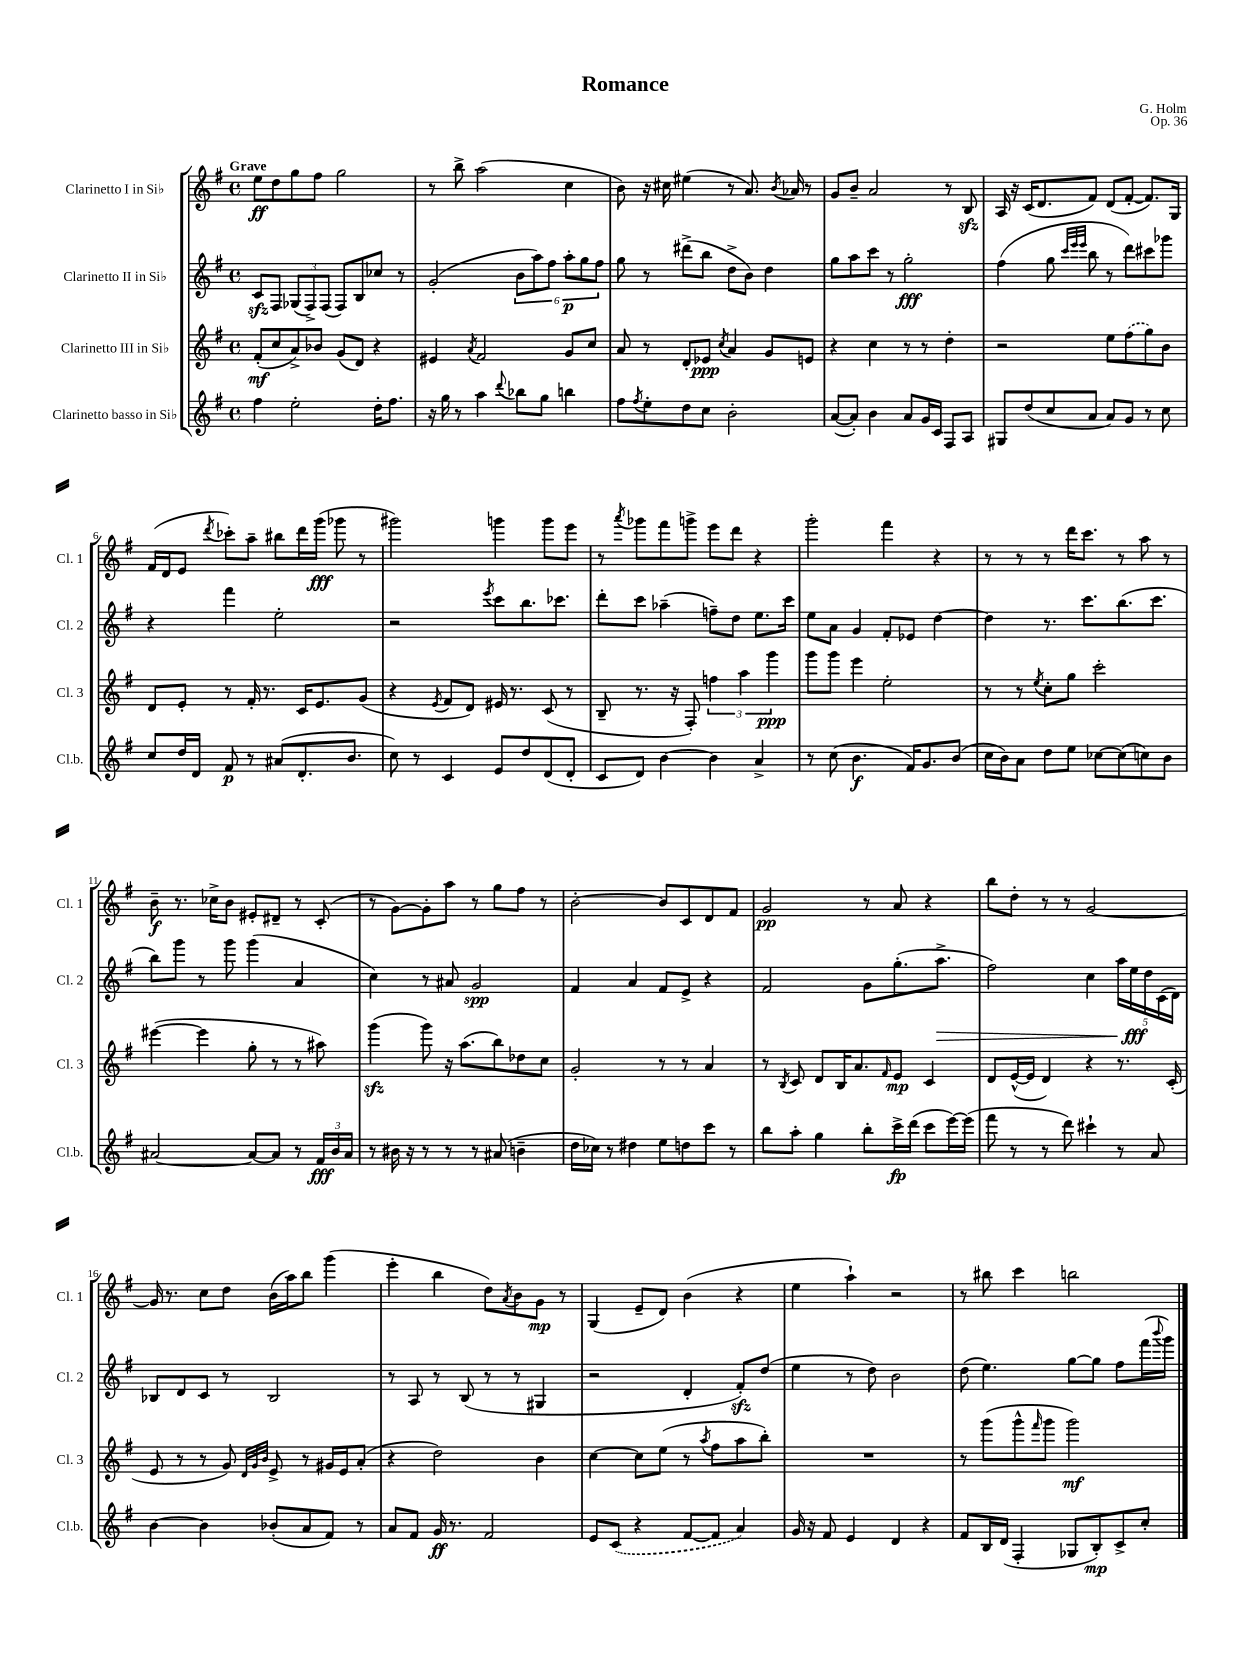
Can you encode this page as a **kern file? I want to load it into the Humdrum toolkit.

**kern	**kern	**kern	**kern
*staff4	*staff3	*staff2	*staff1
*clefG2	*clefG2	*clefG2	*clefG2
*k[f#]	*k[f#]	*k[f#]	*k[f#]
*M4/4	*M4/4	*M4/4	*M4/4
*met(c)	*met(c)	*met(c)	*met(c)
4ff#\	(8f#'/L	8c/L	8ee\L
.	8cc/	8F#/J	8dd\
2ee'\	8a^/)	(12G-/L	8gg\
.	.	12F#^/)	.
.	8b-/J	.	8ff#\J
.	.	(12F#/J	.
.	(8g/L	8F#/L)	2gg\
.	8d/J)	8B/	.
16dd'\LK	4r	8cc-/J	.
8.ff#\J	.	.	.
.	.	8r	.
=	=	=	=
16r	4e#/	(2g'/	8r
16gg\	.	.	.
8r	.	.	8bb^\
.	8qa/	.	.
4aa\	2f#/	.	(2aa\
8qqddd/	.	.	.
8bb-\L	.	12b\L	.
.	.	12aa\)	.
8gg\J	.	.	.
.	.	12ff#\J	.
4bb\	8g/L	12aa'\L	4cc\
.	.	12gg\	.
.	8cc/J	.	.
.	.	12ff#\J	.
=	=	=	=
8ff#\L	8a/	8gg\	8b\)
8qff#/	.	.	.
8ee'\	8r	8r	16r
.	.	.	16cc#\
8dd\	8d'/L	(8ddd#^\L	(4ee#\
8cc\J	8e-/J	8bb\J	.
.	8qcc/	.	.
2b'\	4a/	8dd^\L	8r
.	.	8b\J)	8.a/)
.	8g/L	4dd\	.
.	.	.	8qb/
.	.	.	16a-/
.	8e/J	.	8r
=	=	=	=
([8a/L	4r	8gg\L	8g/L
8a'/]J)	.	8aa\	8b~/J
4b\	4cc\	8ccc\J	2a/
.	.	8r	.
8a/L	8r	2gg'\	.
16g/L	8r	.	.
16c/JJ	.	.	.
8F#/L	4dd'\	.	8r
8A/J	.	.	8B/
=	=	=	=
8G#/L	2r	(4ff#\	16A/
.	.	.	16r
(8dd/	.	.	(16c/LK
.	.	.	8.d/
8cc/	.	8gg\	.
.	.	32qqccc/LLL	.
.	.	32qqeee/	.
.	.	32qqeee/JJJ	.
8a/J	.	8bb\	8f#/J)
8a/L)	8ee\L	8r	(8d/L
8g/J	(8ff#\	8ddd\L)	[8f#'/J
8r	8gg\)	8ccc#\	8.f#/]L)
8cc\	8b\J	8ggg-\J	.
.	.	.	16G/Jk
=	=	=	=
8cc/L	8d/L	4r	(16f#/LL
.	.	.	16d/J
16dd/L	8e'/J	.	8e/J
16d/JJ	.	.	.
.	.	.	8qddd/
8f#/	8r	4fff#\	8ccc-'\L)
8r	16f#'/	.	8aa~\J
.	8.r	.	.
(8a#/L	.	2ee'\	8bb#\L
8.d'/	16c/LK	.	16ddd\L
.	8.e/	.	(16ggg\JJ
.	.	.	8ggg-\
8.b/J	.	.	.
.	(8g/J	.	8r
=	=	=	=
8cc\)	4r	2r	2ggg#\)
8r	.	.	.
.	8qe/	.	.
4c/	8f#/L	.	.
.	8d/J)	.	.
.	.	8qeee/	.
8e/L	16e#/	8ccc\L	4ggg\
.	8.r	.	.
8dd/	.	8.bb\	.
(8d/	(8c/	.	8ggg\L
.	.	8.ccc-\J	.
8d'/J	8r	.	8eee\J
=	=	=	=
8c/L	8B~/	8ddd'\L	8r
.	.	.	8qaaa/
8d/J)	8.r	8ccc\J	8ggg-\L
[4b\	.	(4aa-~\	8fff#\
.	16r	.	.
.	8F#'/)	.	8ggg^\J
4b\]	6ff\	8ff~\L)	8eee\L
.	.	8dd\J	8ddd\J
.	6aa\	.	.
4a^/	.	8.ee\L	4r
.	6ggg\	.	.
.	.	16ccc\Jk	.
=	=	=	=
8r	8ggg\L	8ee\L	2ggg'\
(8cc\	8ggg\J	8a\J	.
4.b\	4eee\	4g/	.
.	2ee'\	8f#'/L	4fff#\
16f#/LK)	.	8e-/J	.
8.g/	.	.	.
.	.	[4dd\	4r
(8b/J	.	.	.
=	=	=	=
16cc\LL	8r	4dd\]	8r
16b\J)	.	.	.
8a\J	8r	.	8r
.	8qee/	.	.
8dd\L	8cc'\L	8.r	8r
8ee\J	8gg\J	.	16ddd\LK
.	.	8.ccc\L	8.ccc\J
[8cc-\L	2ccc'\	.	.
(8cc-\]	.	(8.bb\	8r
8cc\)	.	.	8aa\
.	.	8.ccc\J	.
8b\J	.	.	8r
=	=	=	=
[2a#/	([4eee#\	8bb\L)	8b~\
.	.	8ggg\J	8.r
.	4eee#\]	8r	.
.	.	.	16cc-^\LK
.	.	8ggg\	8b\J
8a#/_L	8gg'\	(4ggg\	8e#'/L
8a#/]J	8r	.	8d#~/J
8r	8r	4a/	8r
24f#/LL	8aa#\)	.	(8c'/
24b/	.	.	.
24a#/JJ	.	.	.
=	=	=	=
8r	(4ggg\	4cc\)	8r
16b#\	.	.	[8g\L)
16r	.	.	.
8r	8ggg\)	8r	8g'\]
8r	16r	8a#/	8aa\J
.	(8.aa\L	.	.
8r	.	2g/	8r
(8a#/	8bb\)	.	8gg\L
4b~\	8dd-\	.	8ff#\J
.	8cc\J	.	8r
=	=	=	=
16dd\LL	2g'/	4f#/	[2b'\
16cc-\JJ)	.	.	.
8r	.	.	.
4dd#\	.	4a/	.
8ee\L	8r	8f#/L	8b/]L
8dd\	8r	8e^/J	8c/
8ccc\J	4a/	4r	8d/
8r	.	.	8f#/J
=	=	=	=
8bb\L	8r	2f#/	2g/
.	8qB/	.	.
8aa'\J	8c/	.	.
4gg\	8d/L	.	.
.	16B/K	.	.
.	8.a/	.	.
8bb'\L	.	8g\L	8r
.	16qqf#/	.	.
16ccc^\L	8e/J	(8.gg'\	8a/
(16ddd\JJ	.	.	.
8ccc\L	4c/	.	4r
.	.	8.aa^\J	.
[16eee\L)	.	.	.
(16eee\]JJ	.	.	.
=	=	=	=
8fff#\	8d/L	2ff#\)	8bb\L
8r	([16e^^/L	.	8dd'\J
.	16e/]JJ	.	.
8r	4d/)	.	8r
8ddd\)	.	.	8r
4ccc#`\	4r	4cc\	[2g/
8r	8.r	20aa\LL	.
.	.	20ee\	.
.	.	20dd\	.
8a/	.	.	.
.	.	(20c\	.
.	(16c'/	.	.
.	.	20d\JJ)	.
=	=	=	=
[4b\	8e/	8B-/L	16g/]
.	.	.	8.r
.	8r	8d/	.
4b\]	8r	8c/J	8cc\L
.	8g/)	8r	8dd\J
.	32qqd/LLL	.	.
.	32qqg/	.	.
.	32qqb/JJJ	.	.
(8b-'/L	8e^/	2B-/	(16b\LL
.	.	.	16aa\J)
8a/	8r	.	8bb\J
8f#/J)	16g#/LL	.	(4ggg\
.	16e/J	.	.
8r	(8a'/J	.	.
=	=	=	=
8a/L	4r	8r	4eee'\
8f#/J	.	8A/	.
16g/	2dd\)	8r	4bb\
8.r	.	.	.
.	.	(8B/	.
2f#/	.	8r	8dd\L)
.	.	.	8qa/
.	.	8r	8b\
.	4b\	4G#/	8g\J
.	.	.	8r
=	=	=	=
8e/L	[4cc\	2r	(4G/
(8c/J	.	.	.
4r	8cc\]L	.	8e~/L
.	(8ee\J	.	8d/J)
[8f#/L	8r	4d'/	(4b\
.	8qaa/	.	.
8f#/]J	8ff#\L	.	.
4a/)	8aa\	8f#'/L)	4r
.	8bb'\J)	(8dd/J	.
=	=	=	=
16g/	1r	4ee\	4ee\
16r	.	.	.
8f#/	.	.	.
4e/	.	8r	4aa`\)
.	.	8dd\)	.
4d/	.	2b\	2r
4r	.	.	.
=	=	=	=
8f#/L	8r	(8dd\	8r
16B/L	(8ggg\L	4.ee\)	8bb#\
(16d/JJ	.	.	.
4F#'/	8ggg^^\	.	4ccc\
.	16qqfff#/	.	.
.	8ggg\J	.	.
8G-/L	2ggg\)	[8gg\L	2bb\
8B'/)	.	8gg\]J	.
8c^/	.	8ff#\L	.
8cc'/J	.	(16fff#\L	.
.	.	8qqbbb/	.
.	.	16ggg\JJ)	.
==	==	==	==
*-	*-	*-	*-
